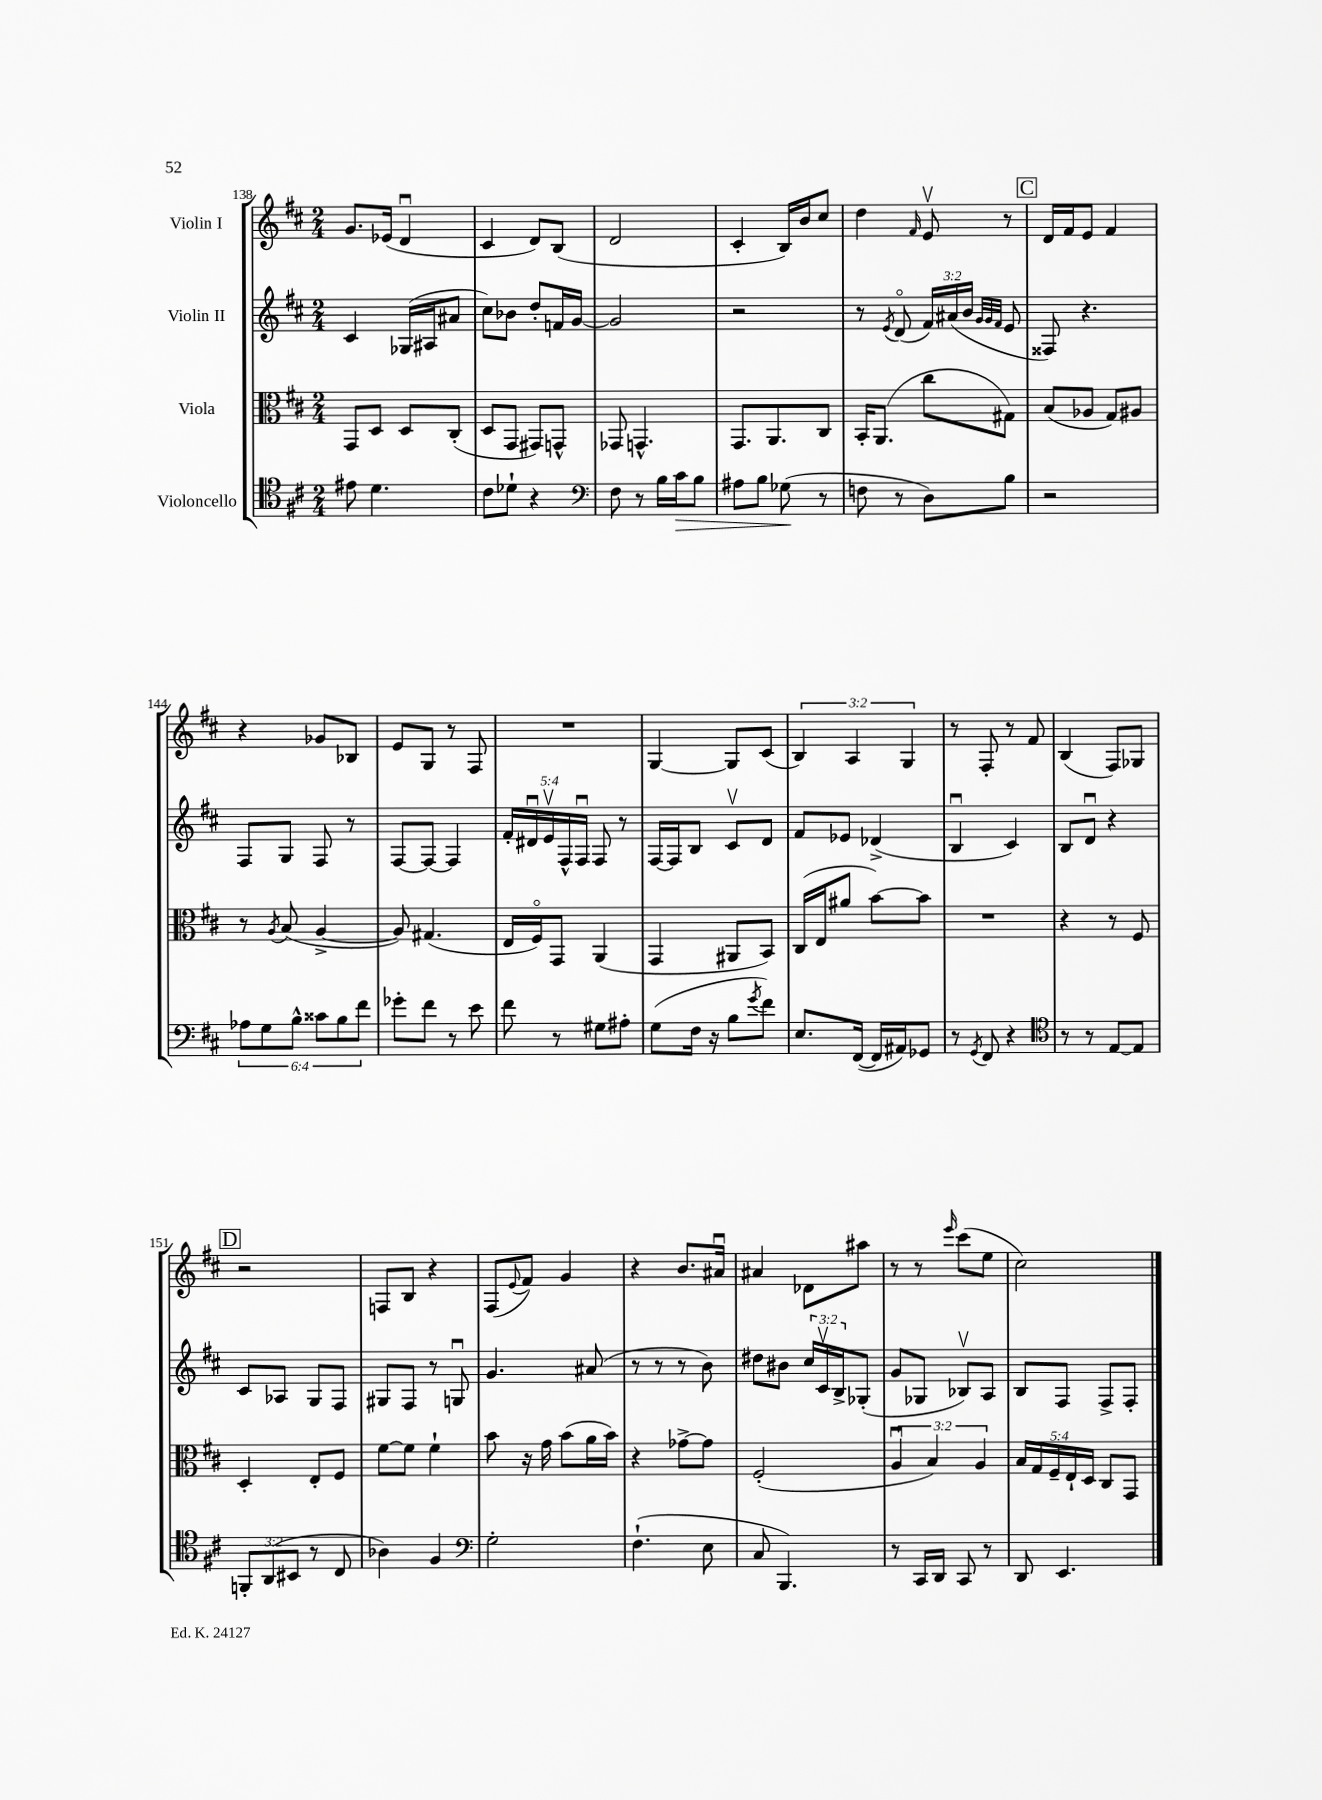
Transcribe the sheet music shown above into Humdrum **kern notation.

**kern	**dynam	**kern	**kern	**kern
*part4	*part4	*part3	*part2	*part1
*staff4	*staff4	*staff3	*staff2	*staff1
*I"Violoncello	*	*I"Viola	*I"Violin II	*I"Violin I
*clefC4	*	*clefC3	*clefG2	*clefG2
*k[f#c#]	*	*k[f#c#]	*k[f#c#]	*k[f#c#]
*M2/4	*	*M2/4	*M2/4	*M2/4
=138	=138	=138	=138	=138
8e#X\	.	8GG/L	4c#/	8.g/L
4.d\	.	8D/J	.	.
.	.	.	.	(16e-X/Jk
.	.	8D/L	(16G-X/LL	4du/
.	.	.	16A#X/J	.
.	.	(8C#'/J	8a#X/J	.
=139	=139	=139	=139	=139
8c#\L	.	8D/L	8cc#\L)	4c#/
8d-X`\J	.	8GG/J	8b-X\J	.
4r	.	8GG#X/L)	8dd'/L	8d/L)
.	.	8GGn^^/J	16fn/L	(8B/J
.	.	.	[16g/JJ	.
=140	=140	=140	=140	=140
*clefF4	*	*	*	*
8F#\	.	8GG-X/	2g/]	2d/
8r	.	4.GGn^^/	.	.
16B\LL	.	.	.	.
!	!LO:HP:b	!	!	!
16c#\J	>	.	.	.
8B\J	.	.	.	.
=141	=141	=141	=141	=141
8A#X\L	.	8.GG/L	2r	4c#'/
8B\J	.	.	.	.
.	.	8.AA/	.	.
(8G-X\	.	.	.	16B/LL)
.	.	.	.	16b/J
8r	]	8C#/J	.	8cc#/J
=142	=142	=142	=142	=142
8Fn\	.	16BB'/KL	8r	4dd\
.	.	(8.AA/J	.	.
.	.	.	8qe/	.
8r	.	.	(8d/	.
.	.	.	.	16qqf#/
8D\L)	.	8cc#\L	24f#/LL)	8ev/
.	.	.	(24a#X/	.
.	.	.	24b/JJ	.
.	.	.	32qqg/LLL	.
.	.	.	32qqg/	.
.	.	.	32qqf#/JJJ	.
8B\J	.	8G#X\J)	8e/	8r
!!LO:REH:place=s1:t=C
=143	=143	=143	=143	=143
2r	.	(8B/L	8F##X/)	16d/LL
.	.	.	.	16f#/J
.	.	8A-X/J	4.r	8e/J
.	.	8G/L)	.	4f#/
.	.	8A#X/J	.	.
!!LO:LB:g=z
=144	=144	=144	=144	=144
12A-X\L	.	8r	8F#/L	4r
12G\	.	.	.	.
.	.	8qA/	.	.
.	.	(8B/	8G/J	.
12B^^\J	.	.	.	.
12c##X\L	.	[4A^/	8F#/	8g-X/L
12B\	.	.	.	.
.	.	.	8r	8B-X/J
12f#\J	.	.	.	.
=145	=145	=145	=145	=145
8g-X'\L	.	8A/])	[8F#/L	8e/L
8f#\J	.	(4.G#X/	8F#/J_	8G/J
8r	.	.	4F#/]	8r
8e\	.	.	.	8F#/
=146	=146	=146	=146	=146
8f#\	.	16E/LL	20f#'/LL	2r
.	.	.	20d#Xu/	.
.	.	16F#/J)	.	.
.	.	.	20ev/	.
8r	.	8GG/J	.	.
.	.	.	20F#^^/	.
.	.	.	20F#u/JJ	.
8G#X\L	.	(4AA/	8F#/	.
8A#X'\J	.	.	8r	.
=147	=147	=147	=147	=147
(8G\L	.	4GG/	[16F#/LL	[4G/
.	.	.	16F#/J]	.
16F#\Jk	.	.	8B/J	.
16r	.	.	.	.
8B\L	.	8AA#X/L	8c#v/L	8G/L]
8qg/	.	.	.	.
8f#\J)	.	8BB/J)	8d/J	(8c#/J
=148	=148	=148	=148	=148
8.E/L	.	(16C#/LL	8f#/L	6B/)
.	.	16E/J	.	.
.	.	8a#X/J	8e-X/J	.
.	.	.	.	6A/
([16FF#/Jk	.	.	.	.
16FF#/LL]	.	[8b\L)	(4d-X^/	.
16AA#X/J)	.	.	.	.
.	.	.	.	6G/
8GG-X/J	.	8b\J]	.	.
=149	=149	=149	=149	=149
8r	.	2r	4Bu/	8r
8qGG/	.	.	.	.
8FF#/	.	.	.	8F#'/
4r	.	.	4c#/)	8r
.	.	.	.	8f#/
=150	=150	=150	=150	=150
*clefC4	*	*	*	*
8r	.	4r	8B/L	(4B/
8r	.	.	8du/J	.
[8E/L	.	8r	4r	8F#/L)
8E/J]	.	8F#/	.	8G-X/J
!!LO:LB:g=z
!!LO:REH:place=s1:t=D
=151	=151	=151	=151	=151
12FFn'/L	.	4D'/	8c#/L	2r
(12AA/	.	.	.	.
.	.	.	8A-X/J	.
12BB#X/J	.	.	.	.
8r	.	8E'/L	8G/L	.
8C#/	.	8F#/J	8F#/J	.
=152	=152	=152	=152	=152
4A-X\)	.	[8f#\L	8G#X/L	8Fn/L
.	.	8f#\J]	8F#/J	8B/J
4F#/	.	4f#`\	8r	4r
.	.	.	8Gnu/	.
=153	=153	=153	=153	=153
*clefF4	*	*	*	*
2G'\	.	8b\	4.g/	(8F#/L
.	.	.	.	8qqe/
.	.	16r	.	8f#/J)
.	.	16g\	.	.
.	.	(8b\L	.	4g/
.	.	16a\L	(8a#X/	.
.	.	16b\JJ)	.	.
=154	=154	=154	=154	=154
(4.F#`\	.	4r	8r	4r
.	.	.	8r	.
.	.	[8g-X^\L	8r	8.b/L
8E\	.	8g-\J]	8b\)	.
.	.	.	.	16a#Xu/Jk
=155	=155	=155	=155	=155
8C#/	.	(2F#'/	8dd#X\L	4a#X/
4.BBB/)	.	.	8b#X\J	.
.	.	.	24cc#/LL	8d-X\L
.	.	.	24c#v/	.
.	.	.	24B^/J	.
.	.	.	(8G-X'/J	8aa#X\J
=156	=156	=156	=156	=156
8r	.	6Au/	8g/L	8r
16CC#/LL	.	.	8G-X/J	8r
.	.	6B/)	.	.
16DD/JJ	.	.	.	.
.	.	.	.	16qqeee/
8CC#/	.	.	8B-Xv/L)	(8ccc#\L
.	.	6A/	.	.
8r	.	.	8A/J	8ee\J
=157	=157	=157	=157	=157
8DD/	.	20B/LL	8B/L	2cc#\)
.	.	20G/	.	.
.	.	20F#~/	.	.
4.EE/	.	.	8F#/J	.
.	.	20E`/	.	.
.	.	20D/JJ	.	.
.	.	8C#/L	8F#^/L	.
.	.	8GG/J	8F#'/J	.
==	==	==	==	==
*-	*-	*-	*-	*-
